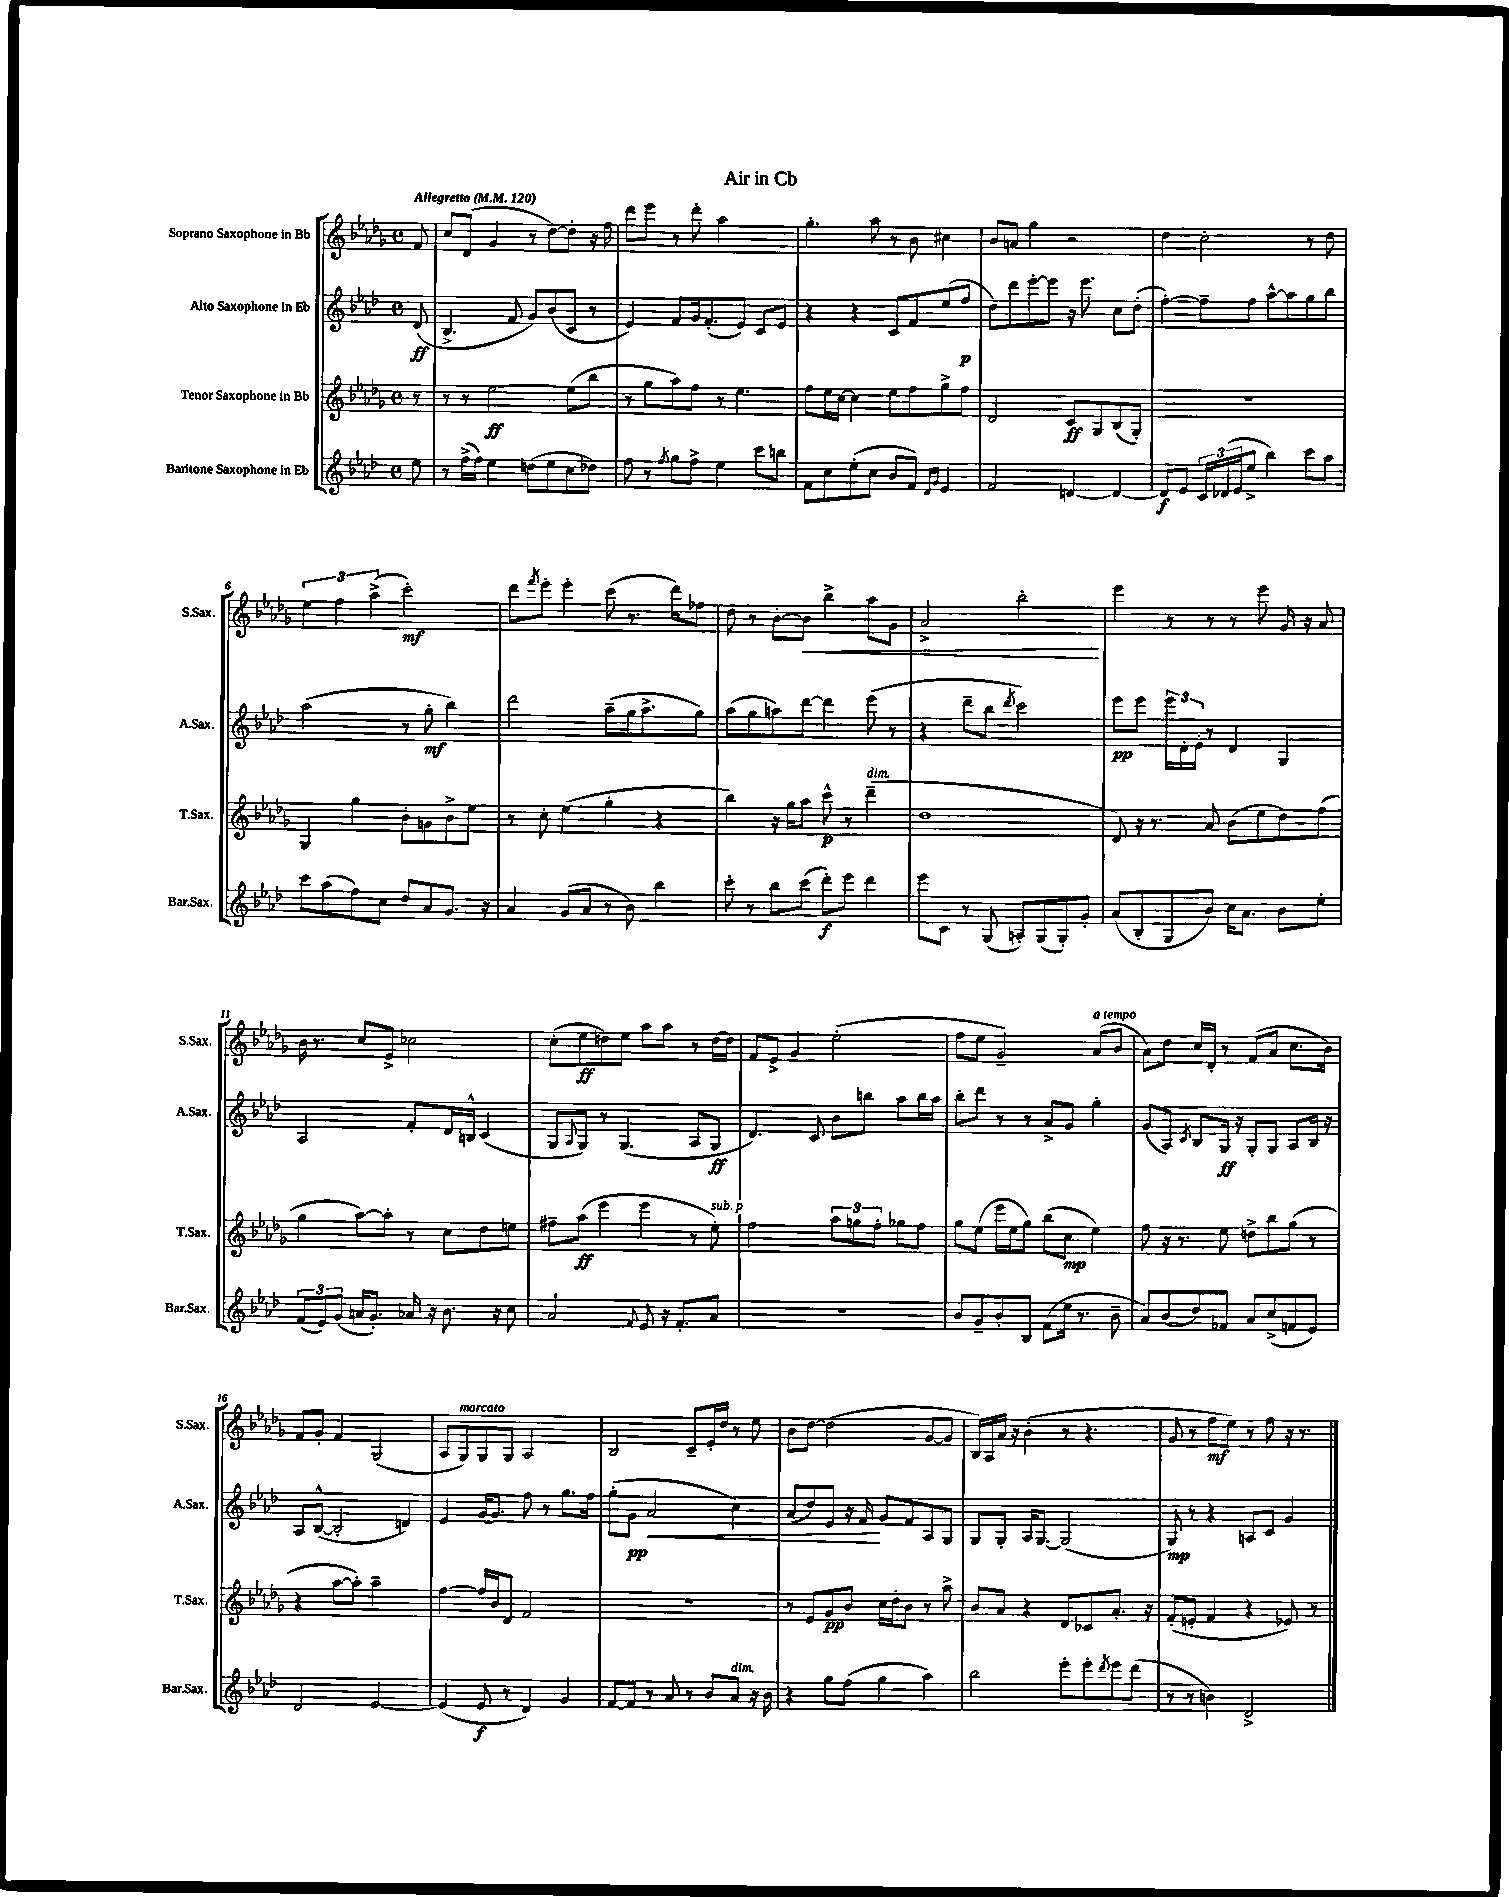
\header { title = "Air in Cb" }
<<
\new StaffGroup <<
\new Staff = "s0" \with { instrumentName = "Soprano Saxophone in Bb" shortInstrumentName = "S.Sax." } {
    \clef treble \key des \major \defaultTimeSignature \time 4/4 \partial 8 \tempo "Allegretto" 4 = 120
    f'8 |
    c''8 des'8( ges'4 r8 des''8~) des''8-. r16 f''16 |
    des'''8 ees'''8 r8 des'''8-. aes''2 |
    ges''4.-. aes''8 r8 bes'8 cis''4 |
    bes'8 a'8 ges''4 r2 |
    des''4 c''2-. r8 des''8 |
    \tuplet 3/2 { ees''4 f''4 aes''4->( } c'''2-.\mf) |
    des'''8 \acciaccatura { f'''8 } ees'''8-. ees'''4-. c'''8( r8. des'''16) fes''8 |
    des''8 r8 bes'8~-. bes'8\< bes''4-> aes''8 ges'8 |
    aes'2-> bes''2-.\! |
    ees'''4 r8 r8 r8 ees'''8 ges'16 r16 aes'8 |
    bes'16 r8. c''8 ees'8-> ces''2 |
    c''8-.( ees''8\ff d''8) ees''8 aes''8 aes''8 r8 d''16~ d''16 |
    f'8 ees'8-> ges'4 ees''2-.( |
    f''8 ees''8 ges'2--) aes'8^\markup { \italic "a tempo" }( bes'8 |
    aes'8) des''8 c''16 des'16-. r8 f'8( aes'8 c''8. bes'16) |
    f'8 ges'8-. f'4 ges2( |
    aes8 ges8^\markup { \italic "marcato" }) ges8 ges8 aes2 |
    bes2 c'8-- ees'16-. des''16 r8 ees''8 |
    bes'8 des''8~ des''2( ges'8~ ges'8 |
    bes16) aes16 aes'16 r16 bes'4-.( r8 r4. |
    ges'8 r8 f''8\mf ees''8) r8 f''8 r16 r8. \bar "|." |
}
\new Staff = "s1" \with { instrumentName = "Alto Saxophone in Eb" shortInstrumentName = "A.Sax." } {
    \clef treble \key aes \major \defaultTimeSignature \time 4/4 \partial 8
    des'8\ff( |
    bes4.-> f'8 g'8) bes'8( c'8 r8 |
    ees'4) f'8 g'16 f'8.-.( ees'8) c'8 ees'8 |
    r4 r4 c'8 f'8 ees''8( f''8\p |
    des''8) des'''8 ees'''8~-. ees'''8 r16 ees'''8. c''8 des''8-.( |
    f''4~-.) f''8-- f''8 aes''8~-^ aes''8 g''8 bes''8 |
    aes''2( r8 g''8-.\mf bes''4) |
    des'''2 aes''8--( g''16 aes''8.-> g''8) |
    aes''8( g''8 a''8) des'''8~ des'''4 ees'''8( r8 |
    r4 des'''8-- bes''8 \acciaccatura { des'''8 } c'''2) |
    ees'''8\pp ees'''8 \tuplet 3/2 { ees'''16 des'16-. ees'16-. } r8 des'4 g4 |
    aes2 f'8-. des'16 b16-^ c'4( |
    g8 \appoggiatura { aes8 } g8) r8 g4.( aes8 g8\ff |
    des'4.) c'8 bes'8 b''8 aes''8 b''16 aes''16 |
    bes''8-. des'''8 r8 r8 aes'8-> g'8 g''4-. |
    g'8( aes8) \acciaccatura { c'8 } bes8 g16\ff r16 g8-. g8 aes8 bes16 r16 |
    aes8 bes8~-^( bes2-. d'4) |
    ees'4 g'16~ g'8. f''8 r8 g''8. f''16 |
    g''8-.( g'8\pp aes'2\< c''4) |
    aes'8( des''8) ees'8 r16 f'16\! g'8 f'8 aes8 g8 |
    g8 g8-. aes16 g8.~ g2( |
    g8\mp) r8 r4 a8 c'8 g'4 \bar "|." |
}
\new Staff = "s2" \with { instrumentName = "Tenor Saxophone in Bb" shortInstrumentName = "T.Sax." } {
    \clef treble \key des \major \defaultTimeSignature \time 4/4 \partial 8
    r8 |
    r8 r8 ees''2~\ff ees''8( bes''8 |
    r8 ges''8 aes''8) f''8 r8 ees''4. |
    f''8 ees''16 c''16~ c''4 ees''8 f''8 ges''8-> f''8 |
    des'2 c'8\ff ges8 bes8( ges8-.) |
    r1 |
    ges4 ges''4 bes'8-. g'8 bes'8-> ees''8 |
    r8 c''8-. ees''4( ges''4-. r4 |
    bes''4) r16 ges''16 aes''8 c'''8-^\p r8 des'''4--^\markup { \italic "dim." }( |
    des''1 |
    des'8) r16 r8. aes'8 bes'8( ees''8 des''8) f''8( |
    ges''4 aes''8~) aes''8-. r8 c''8 des''8 e''8 |
    fis''8-- aes''8\ff( ees'''4 ees'''4 r8 ees''8-.^\markup { \italic "sub. p" }) |
    f''2 \tuplet 3/2 { aes''8 g''8 f''8-. } ges''8 f''8 |
    ges''8 ees''8( ees'''16 ees''16 ges''8) bes''8( c''8\mp ees''4) |
    f''8 r16 r8. ees''8 d''8-> bes''8 ges''8( r8 |
    r4 aes''8~ aes''8-.) aes''2-- |
    f''4~ f''16 bes'16 des'8 f'2 |
    R1 |
    r8 ees'8 ges'8\pp bes'8 c''16 des''16-. bes'8 r8 aes''8-> |
    bes'8 aes'8 r4 des'8 ces'8 aes'8.-. r16 |
    f'8-.( e'8-. f'4 r4 ees'8) r8 \bar "|." |
}
\new Staff = "s3" \with { instrumentName = "Baritone Saxophone in Eb" shortInstrumentName = "Bar.Sax." } {
    \clef treble \key aes \major \defaultTimeSignature \time 4/4 \partial 8
    ees''8 |
    r8 f''16->( f''16) ees''4 d''8( ees''8 c''8 des''8) |
    f''8 r8 \acciaccatura { f''8 } g''8 f''8-> ees''4 c'''8 b''8 |
    f'8 c''8 ees''8-.( c''8 bes'8 f'8) \grace { des'16 g'16 } ees'4 |
    f'2 d'4~ d'4~ |
    d'8\f ees'8 \tuplet 3/2 { c'16 des'16( ees'16 } ees''8-> bes''4) c'''8 aes''8 |
    c'''8 aes''8( f''8) c''8 des''8 aes'8 g'8. r16 |
    aes'4 g'8( aes'8 r8 bes'8) bes''4 |
    c'''8-. r8 bes''8 c'''8( des'''8-.\f) ees'''8 des'''4 |
    ees'''8 c'8 r8 g8( a8-.) g8( g8-.) g'8-. |
    aes'8( bes8-. g8 bes'8) c''16 aes'8. bes'8 ees''8-. |
    \tuplet 3/2 { f'8( ees'8) g'8( } a'16 g'8.-.) aes'16 r16 bes'8. r16 c''8 |
    aes'2 \appoggiatura { f'8 } ees'8 r16 f'8.-. aes'8 |
    R1 |
    bes'8 g'8-- bes'8-. bes8 f'8( ees''16 r8. bes'8-- |
    aes'8) bes'8( des''8) fes'8 aes'8 c''8->( f'8 ees'8) |
    des'2 ees'2~ |
    ees'4( ees'8\f r8 des'4) g'4 |
    f'8~ f'8 r8 aes'8 r8 bes'8 aes'8^\markup { \italic "dim." } r16 bes'16 |
    r4 g''8 f''8( g''4 aes''4) |
    bes''2 ees'''8-. ees'''8-. \acciaccatura { des'''8 } ees'''8 des'''8( |
    r8 r8 b'4) des'2-> \bar "|." |
}
>>
>>
